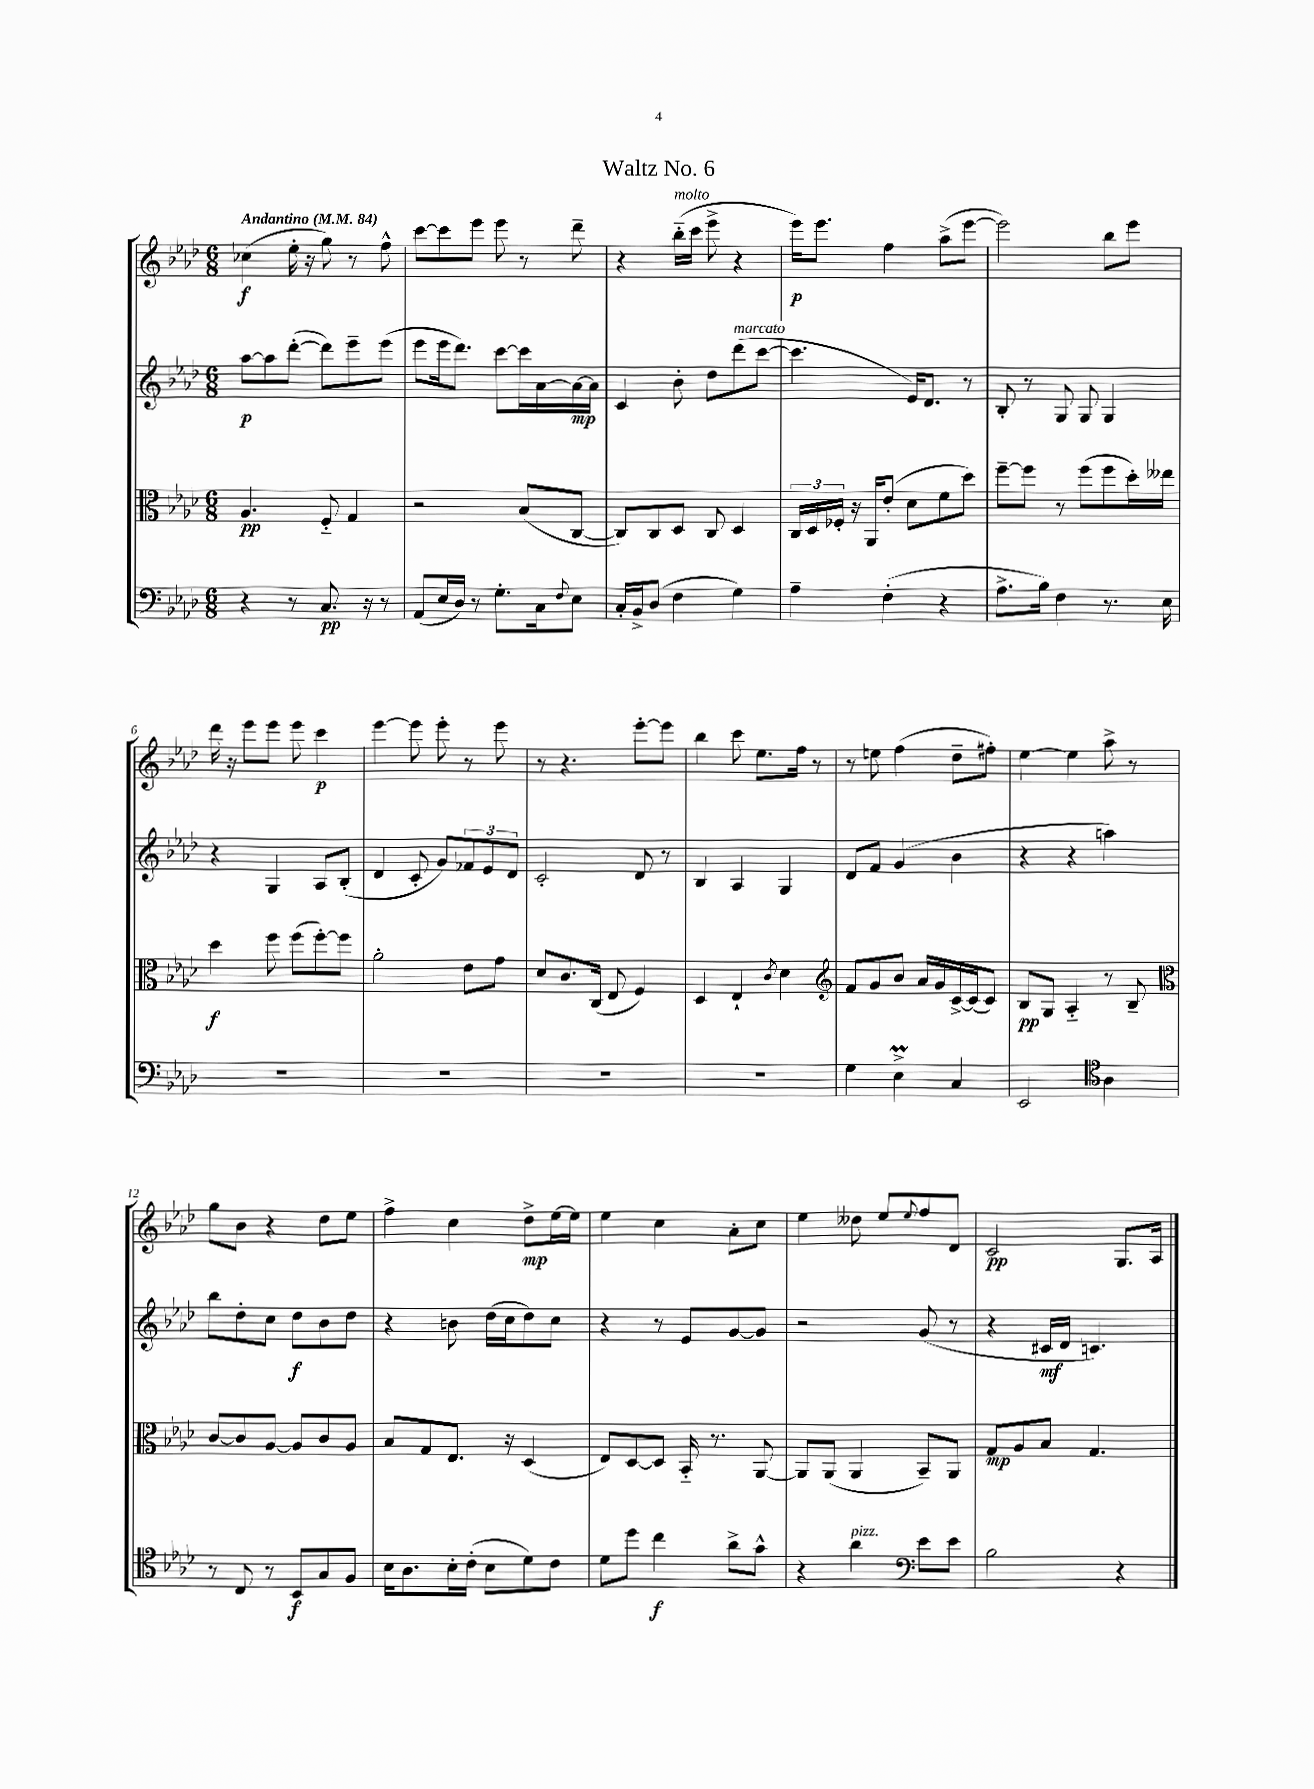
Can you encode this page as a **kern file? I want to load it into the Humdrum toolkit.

**kern	**kern	**kern	**kern
*staff4	*staff3	*staff2	*staff1
*clefF4	*clefC3	*clefG2	*clefG2
*k[b-e-a-d-]	*k[b-e-a-d-]	*k[b-e-a-d-]	*k[b-e-a-d-]
*M6/8	*M6/8	*M6/8	*M6/8
*MM84	*MM84	*MM84	*MM84
4r	4.A-	[8aa-	(4cc-
.	.	8aa-]	.
8r	.	([8ddd-'	16ee-'
.	.	.	16r
8.C	8F'~	8ddd-])	8gg)
.	4G	8eee-~	8r
16r	.	.	.
8r	.	(8eee-	8ff^^
=	=	=	=
(8AA-	2r	8eee-	[8ccc
16E-	.	16eee-	8ccc]
16D-)	.	8.ddd-)	.
8r	.	.	8eee-
8.G'	.	[8ccc	8eee-
.	(8B-	16ccc]	8r
16C	.	[16a-	.
8qqF	.	.	.
8E-	[8C	16a-_	8ddd-~
.	.	16a-]	.
=	=	=	=
16C'	8C])	4c	4r
16BB-^	.	.	.
(8D-	8C	.	.
4F	8D-	8b-'	(16bb-'~
.	.	.	16ccc
.	8C	8dd-	8eee-^
4G)	4D-	(8ddd-	4r
.	.	[8ccc	.
=	=	=	=
4A-~	24C	4.ccc]	16eee-)
.	24D-	.	.
.	.	.	8.eee-
.	24F-'	.	.
.	16r	.	.
.	16AA-	.	.
(4F'	(8e-'	.	4ff
.	8d-	16e-)	.
.	.	8.d-	.
4r	8f	.	(8aa-^
.	8dd-)	8r	[8eee-
=	=	=	=
8.A-^	[8ff~	8B-'	2eee-])
.	8ff]	8r	.
16B-)	.	.	.
4F	8r	8G	.
.	(8ff	8G	.
8.r	8ff	4G	8bb-
.	16dd-')	.	8eee-
16E-	16ee--	.	.
=	=	=	=
2.r	4dd-	4r	16ddd-
.	.	.	16r
.	.	.	8eee-
.	8ff	4G	8eee-
.	(8ff	.	8eee-
.	[8ff')	8A-	4ccc
.	8ff]	(8B-'	.
=	=	=	=
2.r	2a-'	4d-	[4eee-
.	.	8c'	8eee-]
.	.	8g)	8eee-'
.	8e-	12f-	8r
.	.	12e-	.
.	8g	.	8eee-
.	.	12d-	.
=	=	=	=
2.r	8d-	2c'	8r
.	8.c	.	4.r
.	(16C	.	.
.	8E-	.	.
.	4F)	8d-	[8eee-'
.	.	8r	8eee-]
=	=	=	=
2.r	4D-	4B-	4bb-
.	4E-`	4A-	8ccc
.	.	.	8.ee-
.	8qc	.	.
.	4d-	4G	.
.	.	.	16ff
.	.	.	8r
=	=	=	=
*	*clefG2	*	*
4G	8f	8d-	8r
.	8g	8f	8ee
4E-^	8b-	(4g	(4ff
.	16a-	.	.
.	16g	.	.
4C	[16c^	4b-	8dd-~
.	(16c]	.	.
.	8c)	.	8ff#')
=	=	=	=
2EE-	8B-	4r	[4ee-
.	8G	.	.
.	4A-'~	4r	4ee-]
*clefC4	*	*	*
4A-	8r	4aa)	8aa-^
.	8B-~	.	8r
=	=	=	=
*	*clefC3	*	*
8r	[8c	8bb-	8gg
8C	8c]	8dd-'	8b-
8r	[8A-	8cc	4r
8BB-	8A-]	8dd-	.
8G	8c	8b-	8dd-
8F	8A-	8dd-	8ee-
=	=	=	=
16B-	8B-	4r	4ff^
8.A-	.	.	.
.	8G	.	.
16B-'	8.E-	8b	4cc
(16c'	.	.	.
8B-	.	(16dd-	.
.	16r	16cc	.
8d-)	(4D-	8dd-)	8dd-^
8c	.	8cc	[16ee-
.	.	.	16ee-]
=	=	=	=
8d-	8E-)	4r	4ee-
8dd-	[8D-	.	.
4cc	8D-]	8r	4cc
.	16BB-'~	8e-	.
.	8.r	.	.
8a-^	.	[8g	8a-'
8g^^	[8AA-	8g]	8cc
=	=	=	=
4r	8AA-]	2r	4ee-
.	(8AA-	.	.
4a-	4AA-	.	8dd--
.	.	.	8ee-
*clefF4	*	*	*
.	.	.	8qqee-
8e-	8BB-~)	(8g	8ff
8e-	8AA-	8r	8d-
=	=	=	=
2B-	8G	4r	2c
.	8A-	.	.
.	8B-	16c#	.
.	.	16d-	.
.	4.G	4.c)	.
4r	.	.	8.G
.	.	.	16A-
==	==	==	==
*-	*-	*-	*-
